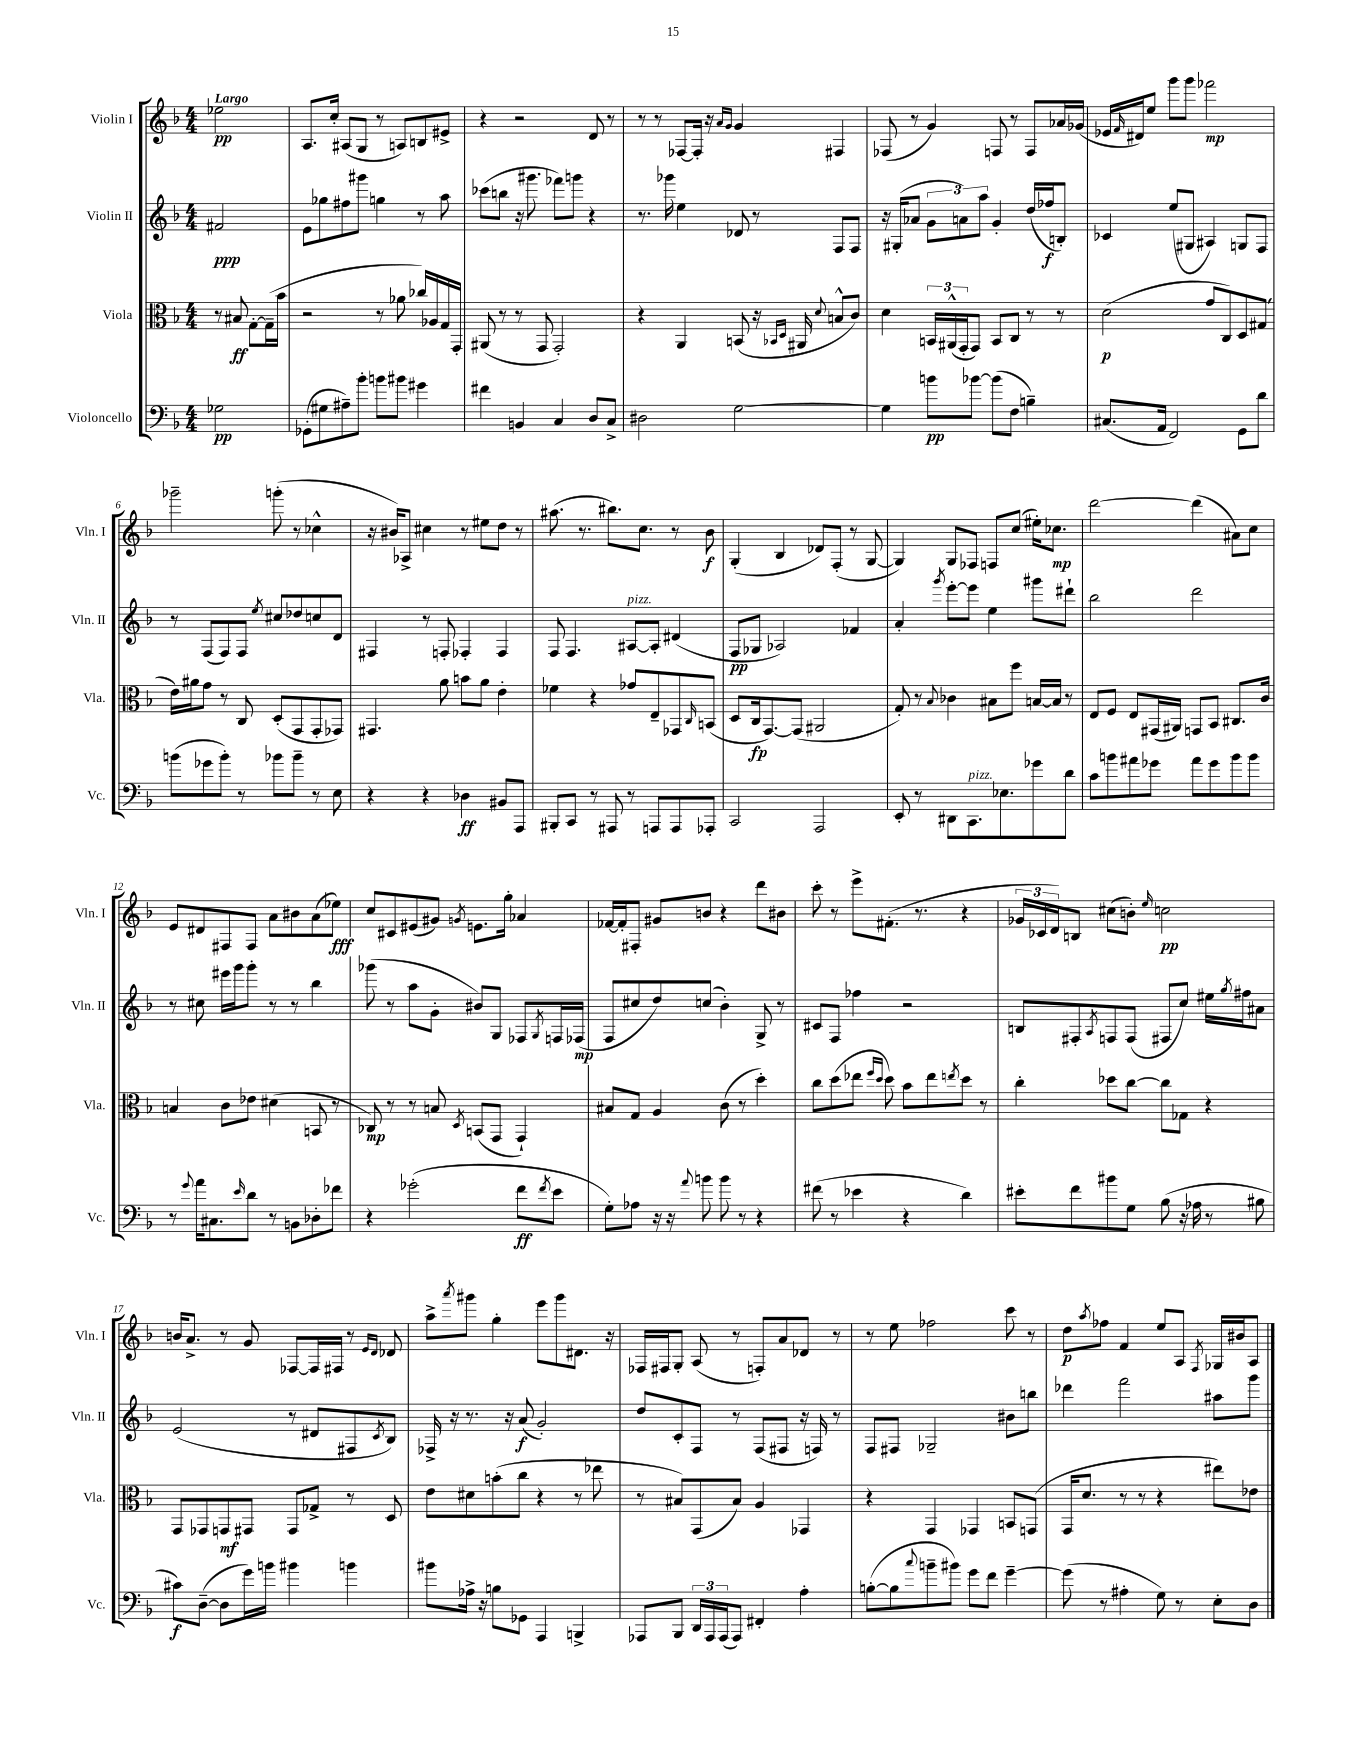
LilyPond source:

<<
\new StaffGroup <<
\new Staff = "s0" \with { instrumentName = "Violin I" shortInstrumentName = "Vln. I" } {
    \clef treble \key f \major \numericTimeSignature \time 4/4 \partial 2 \tempo "Largo"
    ees''2\pp |
    a8. c''16-. ais8( g8 r8 a8) b8 eis'8-> |
    r4 r2 d'8 r8 |
    r8 r8 fes8~ fes16-. r16 \grace { a'16 g'16 } g'4 fis4 |
    fes8( r8 g'4) f8 r8 f8 aes'16 ges'16( |
    ees'16 \grace { f'16 } dis'16) e''8 g'''8 g'''8 fes'''2\mp |
    ges'''2-- g'''8-.( r8 ces''4-^ |
    r16 bis'16) aes8-> cis''4 r8 eis''8 d''8 r8 |
    ais''8.( r8. bis''8.) c''8. r8 bes'8\f |
    g4-.( bes4 des'8) f8-.( r8 g8~ |
    g4) g8 fes8 f8 c''8( eis''16-.) ces''8.\mp |
    d'''2~ d'''4( ais'8) c''8 |
    e'8 dis'8 fis8 fis8 a'8 bis'8 a'8( ees''8\fff) |
    c''8 cis'8 eis'8( gis'8) \acciaccatura { g'8 } e'8. g''16-. aes'4 |
    fes'16~ fes'16-. fis8-. gis'8 b'8 r4 d'''8 bis'8 |
    c'''8-. r8 e'''8-> fis'8.-.( r8. r4 |
    \tuplet 3/2 { ges'16 ces'16 d'16) } b8 cis''8( b'8-.) \grace { e''16 } c''2\pp |
    b'16 a'8.-> r8 g'8 fes8~ fes16 fis16 r8 \grace { e'16 d'16 } des'8 |
    a''8-> \acciaccatura { a'''8 } gis'''8 g''4-. e'''8 gis'''8 dis'8. r16 |
    fes16 fis16 g8-. a8( r8 f8-.) a'8 des'8 r8 |
    r8 e''8 fes''2 c'''8 r8 |
    d''8\p \acciaccatura { a''8 } fes''8 f'4 e''8 a8 \acciaccatura { f8 } ges16 bis'16 a8 \bar "|." |
}
\new Staff = "s1" \with { instrumentName = "Violin II" shortInstrumentName = "Vln. II" } {
    \clef treble \key f \major \numericTimeSignature \time 4/4 \partial 2
    fis'2\ppp |
    e'8 ges''8 fis''8 gis'''8 g''4 r8 a''8 |
    ces'''8( b''8 r16 gis'''8. fes'''8) g'''8 r4 |
    r8. ges'''16 e''4 des'8 r8 f8 f8 |
    r16 gis16-.( aes'8 \tuplet 3/2 { g'8 a'8) a''8 } g'4-. d''16( fes''16\f b8-.) |
    ces'4 e''8( gis8 ais4) g8 f8 |
    r8 f8( f8) f8 \acciaccatura { e''8 } cis''8 des''8 c''8 d'8 |
    fis4 r8 f8-. fes4-. fes4 |
    f8 f4. ais8~^\markup { \italic "pizz." } ais8-. dis'4( |
    f8\pp ges8 aes2) fes'4 |
    a'4-. \acciaccatura { g'''8 } e'''8~-. e'''8 e''4 gis'''8 dis'''8-! |
    bes''2 d'''2 |
    r8 cis''8 eis'''16 g'''16 g'''8-. r8 r8 bes''4 |
    ges'''8( r8 a''8 g'8-. bis'8) g8 fes8 \acciaccatura { g8 } f16 fes16\mp( |
    f8 cis''8 d''8) c''8( bes'4-.) g8-> r8 |
    cis'8 f8 fes''4 r2 |
    b8 fis8-. \acciaccatura { a8 } f8 f8( fis8 c''8) eis''16 \acciaccatura { g''8 } fis''16 ais'8 |
    e'2( r8 dis'8 fis8 \acciaccatura { c'8 } bes8) |
    fes16-> r16 r8. r16 a'8\f( g'2-.) |
    d''8 c'8-. f8 r8 f8( fis8 r16 f16) r8 |
    f8 fis8 ges2-- bis'8 b''8 |
    des'''4 f'''2 ais''8 g'''8 \bar "|." |
}
\new Staff = "s2" \with { instrumentName = "Viola" shortInstrumentName = "Vla." } {
    \clef alto \key f \major \numericTimeSignature \time 4/4 \partial 2
    r8 bis8\ff g8~-. g16--( bes'16 |
    r2 r8 aes'8 ces''16) aes16 g16 g,16-. |
    ais,8( r8 r8 g,8 g,2-.) |
    r4 a,4 b,8( r16 \grace { bes,16 d16 } ais,16 \appoggiatura { d'8 } b8-^ c'8) |
    d'4 \tuplet 3/2 { b,16 ais,16-^( g,16-. } g,8) b,8 c8 r8 r8 |
    d'2\p( g'8 c8) d8 gis8( |
    e'16) ais'16 g'8 r8 c8 d8-.( g,8 g,8-. ges,8) |
    gis,4. a'8 b'8 a'8 e'4-. |
    fes'4 r4 ges'8 e8-- ges,8 \grace { c16 } b,8( |
    d8 c16\fp g,8.~) g,8( ais,2 |
    g8-.) r8 \appoggiatura { bes8 } ces'4 bis8 f''8 b16~ b16 r8 |
    e8 f8 e8 gis,16( ais,16) g,8 bes,8 cis8. c'16 |
    b4 c'8 ees'8 dis'4( b,8 r8 |
    ces8\mp) r8 r8 b8 \acciaccatura { d8 } b,8( g,8 g,4-!) |
    bis8 g8 a4 c'8( r8 d''4-.) |
    c''8 d''8( ees''8 \grace { f''16 d''16 } d''8) bes'8 ees''8 \acciaccatura { e''8 } d''8 r8 |
    c''4-. des''8 c''8~ c''8 ges8 r4 |
    g,8 ges,8 g,8\mf gis,8 gis,8 ges8-> r8 d8 |
    e'8 dis'8 b'8-.( c''8 r4 r8 ees''8 |
    r8 bis8) g,8( bis8) a4 ges,4 |
    r4 g,4 ges,4 b,8 g,8( |
    g,16 d'8. r8 r8 r4 eis''8) ees'8 \bar "|." |
}
\new Staff = "s3" \with { instrumentName = "Violoncello" shortInstrumentName = "Vc." } {
    \clef bass \key f \major \numericTimeSignature \time 4/4 \partial 2
    ges2\pp |
    ges,8-.( gis8 ais8--) bes'8-. b'8 bis'8 gis'4 |
    fis'4 b,4 c4 d8 c8-> |
    dis2 g2~ |
    g4 b'8\pp bes'8~ bes'8( f8 b4--) |
    cis8.( a,16 f,2) g,8 d'8 |
    b'8( ges'8 b'8-.) r8 bes'8 bes'8-- r8 e8 |
    r4 r4 des4\ff bis,8 a,,8 |
    bis,,8-. c,8 r8 ais,,8 r8 a,,8 a,,8 aes,,8-. |
    c,2 a,,2 |
    e,8-. r8 dis,8 c,8.^\markup { \italic "pizz." } ees8. ges'8 d'8 |
    c'8 b'8 ais'8 ges'8 ais'8 ges'8 b'8 b'8 |
    r8 \appoggiatura { g'8 } a'16 cis8. \grace { e'16 } d'8 r8 b,8 des8-. fes'8 |
    r4 ges'2-.( f'8\ff \acciaccatura { f'8 } e'8 |
    g8-.) aes8 r16 r16 \appoggiatura { a'8 } b'8 b'8 r8 r4 |
    fis'8( r8 ees'4 r4 d'4) |
    eis'8-. f'8 bis'8 g8 bes8( r16 aes16 r8 bis8 |
    cis'8\f) d8~--( d8 g'16) b'16 bis'4 b'4 |
    bis'8 aes16-> r16 b8 ges,8 a,,4 b,,4-> |
    aes,,8 bes,,8 \tuplet 3/2 { d,16 aes,,16 aes,,16( } aes,,8) fis,4-. a4-. |
    b8~-.( b8 \appoggiatura { c''8 } b'8-- bis'8) g'8 f'8 g'4~-- |
    g'8( r8 ais4-. g8) r8 e8-. d8 \bar "|." |
}
>>
>>
